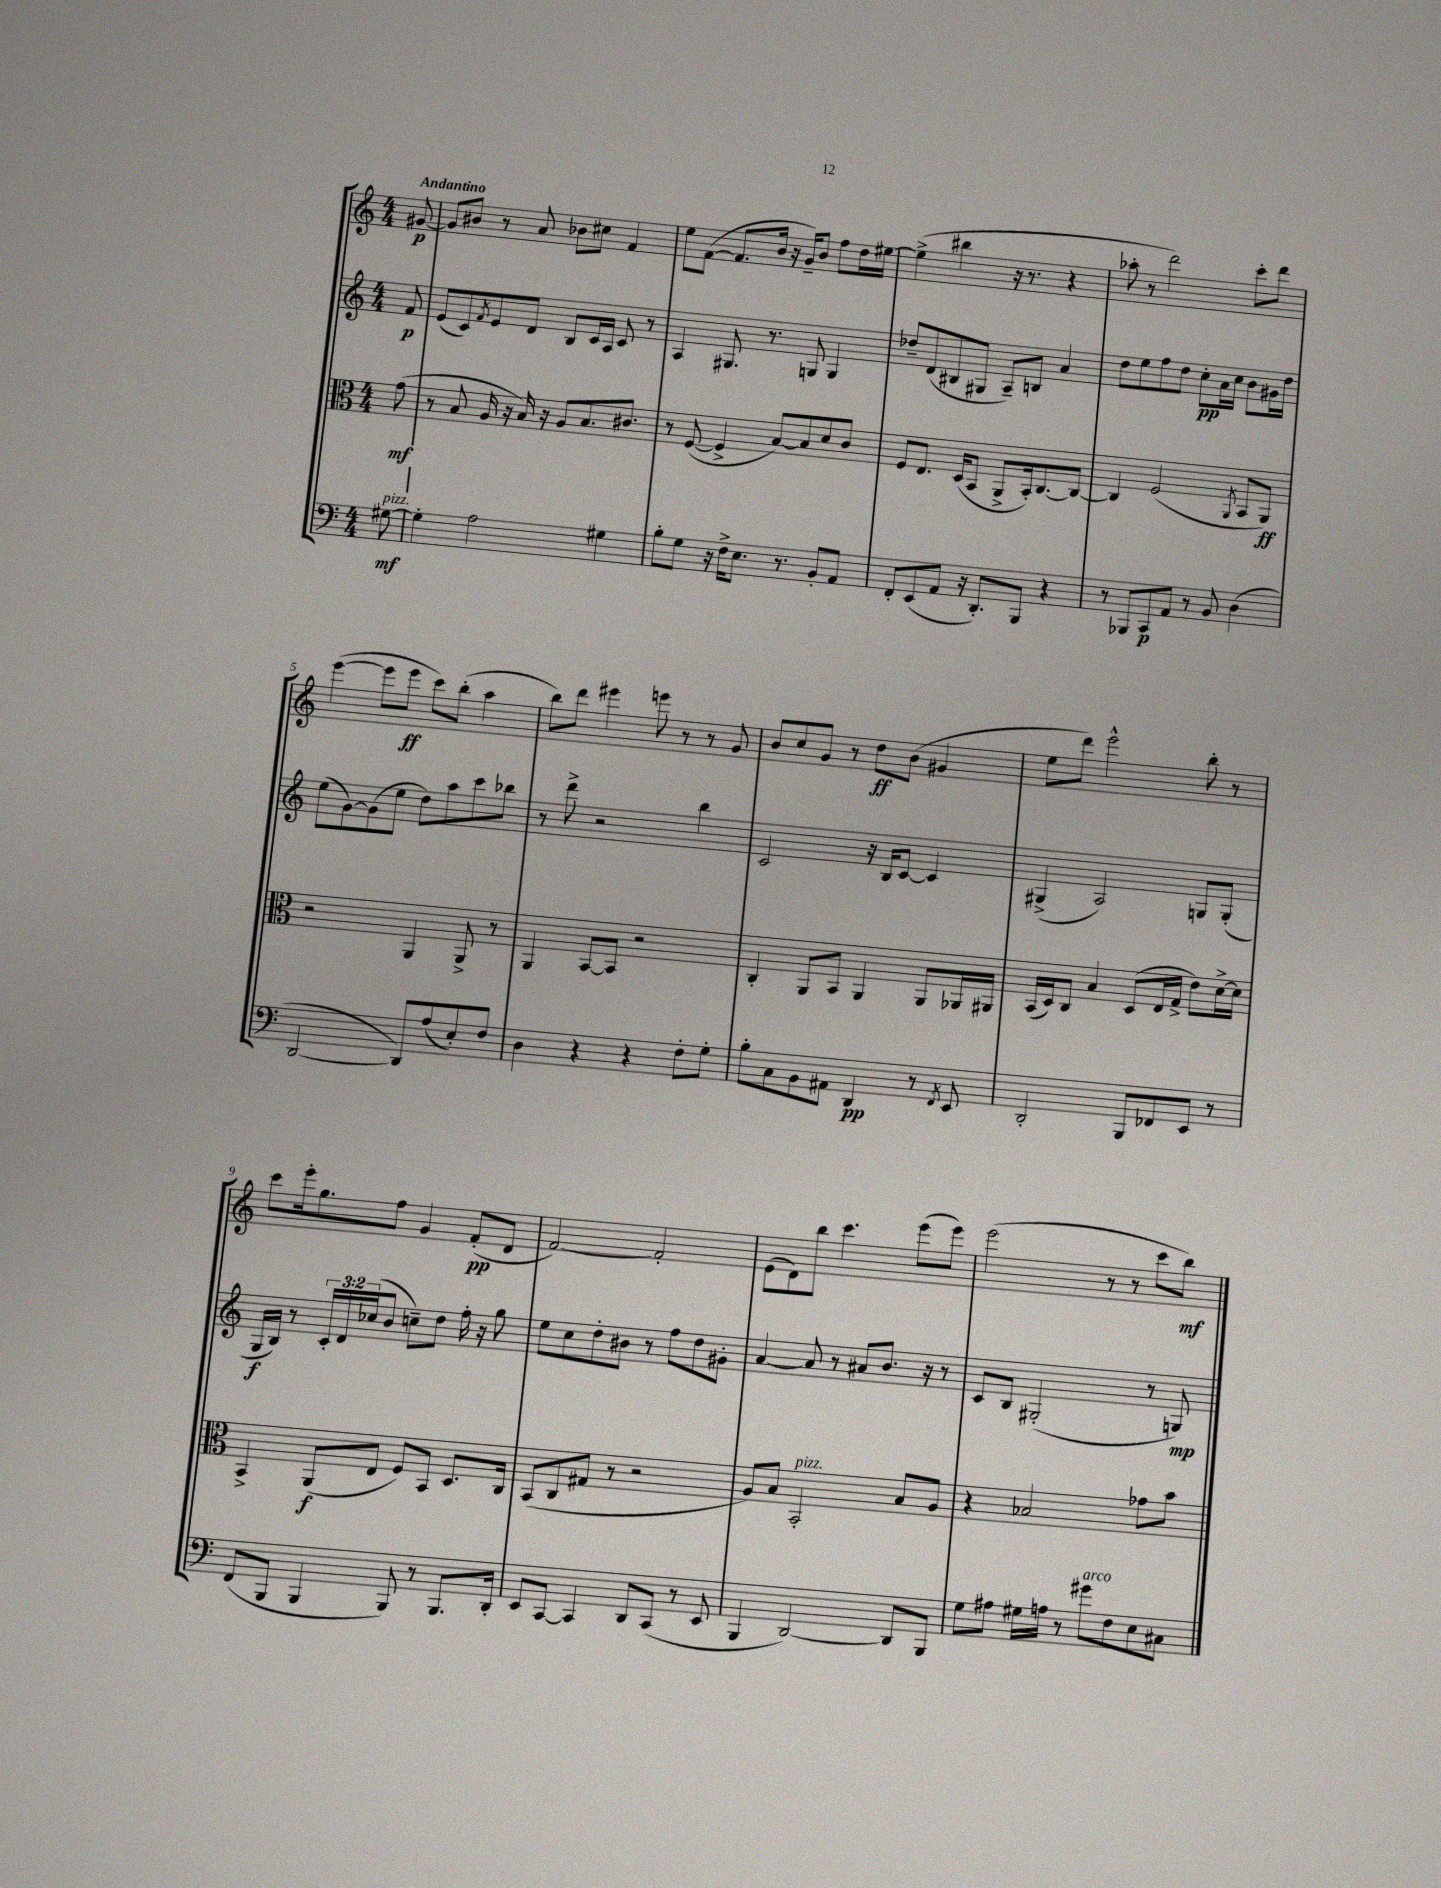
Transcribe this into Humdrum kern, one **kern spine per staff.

**kern	**dynam	**kern	**dynam	**kern	**dynam	**kern	**dynam
*part4	*part4	*part3	*part3	*part2	*part2	*part1	*part1
*staff4	*staff4	*staff3	*staff3	*staff2	*staff2	*staff1	*staff1
*clefF4	*	*clefC3	*	*clefG2	*	*clefG2	*
*k[]	*	*k[]	*	*k[]	*	*k[]	*
*M4/4	*	*M4/4	*	*M4/4	*	*M4/4	*
=	=	=	=	=	=	=	=
!	!	!	!	!	!	!LO:TX:a:B:t=Andantino	!
!LO:TX:a:i:t=pizz.	!	!	!	!	!	!	!
[8G#X\	mf	(8g\	mf	8f/	p	[8g#X/	p
=1	=1	=1	=1	=1	=1	=1	=1
4G#'\]	.	8r	.	(8e/L	.	8g#/L]	.
.	.	8B/	.	8c/)	.	8b#X/J	.
.	.	.	.	8qf/	.	.	.
2A\	.	16A/	.	8e/	.	8r	.
.	.	16r	.	.	.	.	.
.	.	16B/)	.	8d/J	.	8a/	.
.	.	16r	.	.	.	.	.
.	.	8A/L	.	8B/L	.	8b-X\L	.
.	.	8.B/	.	16c/L	.	8cc#X\J	.
.	.	.	.	16A/JJ	.	.	.
4G#X\	.	.	.	8c/	.	4f/	.
.	.	8.c#X/J	.	.	.	.	.
.	.	.	.	8r	.	.	.
=2	=2	=2	=2	=2	=2	=2	=2
8B'\L	.	8r	.	4A/	.	8ee\L	.
8G\J	.	([8F/	.	.	.	([8f\J	.
16r	.	4F^/]	.	8.G#X/	.	8.f/L]	.
16F^\KL	.	.	.	.	.	.	.
8.E\J	.	.	.	.	.	.	.
.	.	.	.	8.r	.	16b/Jk	.
.	.	[8B/L)	.	.	.	16r	.
8.r	.	.	.	.	.	16g~/KL)	.
.	.	8B/]	.	8Gn/	.	8b/J	.
8BB'/L	.	8d/	.	4G/	.	8ff\L	.
8AA/J	.	8c/J	.	.	.	16dd\L	.
.	.	.	.	.	.	[16ee#X\JJ	.
=3	=3	=3	=3	=3	=3	=3	=3
8FF'/L	.	8F/L	.	8dd-X~/L	.	(4ee#^\]	.
(8EE/	.	8.E/J	.	(8d/	.	.	.
8AA/J	.	.	.	8B#X/	.	4bb#X\	.
.	.	(16D/KL	.	.	.	.	.
16r	.	8BB/J	.	8G#X/J	.	.	.
8.DD'/L)	.	.	.	.	.	.	.
.	.	8AA^/L	.	8A~/L)	.	16r	.
.	.	.	.	.	.	8.r	.
8BBB/J	.	16BB'/k)	.	8Bn/J	.	.	.
.	.	[8.C/	.	.	.	.	.
4r	.	.	.	4a/	.	4r	.
.	.	8C/J_	.	.	.	.	.
=4	=4	=4	=4	=4	=4	=4	=4
8r	.	4C/]	.	8dd\L	.	8aa-X'\	.
8BBB-X/L	.	.	.	8ee\	.	8r	.
8CC/	p	(2F/	.	8ff\	.	2ddd\)	.
8AA/J	.	.	.	8dd\J	.	.	.
8r	.	.	.	8cc'\L	pp	.	.
8BB/	.	.	.	16a\L	.	.	.
.	.	.	.	16cc\JJ	.	.	.
.	.	8qAA/	.	.	.	.	.
(4D\	.	8BB/L	.	8b\L	.	8ccc'\L	.
.	.	8AA/J)	ff	16g#X\L	.	8ddd\J	.
.	.	.	.	16dd\JJ	.	.	.
!!LO:LB:g=z
=5	=5	=5	=5	=5	=5	=5	=5
[2DD/	.	2r	.	(8ee\L	.	([4eee\	.
.	.	.	.	[8g\)	.	.	.
.	.	.	.	(8g\]	.	8eee\L]	.
.	.	.	.	8ee\J	.	8eee\J	ff
8DD/L])	.	4AA/	.	8dd\L)	.	8ccc\L)	.
(8A/	.	.	.	8aa\	.	(8bb'\J	.
8E'/)	.	8AA^/	.	8ccc\	.	4aa\	.
8F/J	.	8r	.	8bb-X\J	.	.	.
=6	=6	=6	=6	=6	=6	=6	=6
4D\	.	4AA/	.	8r	.	8bb\L)	.
.	.	.	.	8ddd^\	.	8ddd\J	.
4r	.	[8BB/L	.	2r	.	4eee#X\	.
.	.	8BB/J]	.	.	.	.	.
4r	.	2r	.	.	.	8eeen\	.
.	.	.	.	.	.	8r	.
8F'\L	.	.	.	4bb\	.	8r	.
8G'\J	.	.	.	.	.	8g/	.
=7	=7	=7	=7	=7	=7	=7	=7
8B'\L	.	4C'/	.	2c/	.	8b/L	.
8C\	.	.	.	.	.	8cc/	.
8BB\	.	8AA/L	.	.	.	8g/J	.
8AA#X\J	.	8BB/J	.	.	.	8r	.
4DD/	pp	4AA/	.	16r	.	8dd\L	ff
.	.	.	.	16B/KL	.	.	.
.	.	.	.	[8c/J	.	(8b\J	.
8r	.	8AA/L	.	4c/]	.	4g#X/	.
8qFF/	.	.	.	.	.	.	.
8EE/	.	16AA-X/L	.	.	.	.	.
.	.	16AA#X/JJ	.	.	.	.	.
=8	=8	=8	=8	=8	=8	=8	=8
2DD'/	.	(16BB/LL	.	(4G#X^/	.	8ee\L	.
.	.	16D/J)	.	.	.	.	.
.	.	8C/J	.	.	.	8ddd\J)	.
.	.	4B/	.	2A/)	.	2eee^^\	.
8BBB/L	.	(8D/L	.	.	.	.	.
8FF-X/	.	16E/L	.	.	.	.	.
.	.	16G^/JJ	.	.	.	.	.
8EE/J	.	8e\L)	.	8Gn/L	.	8bb'\	.
8r	.	[16d^\L	.	(8G'/J	.	8r	.
.	.	16d\JJ]	.	.	.	.	.
!!LO:LB:g=z
=9	=9	=9	=9	=9	=9	=9	=9
(8FF/L	.	4BB^/	.	16G/LL	f	8ccc\L	.
.	.	.	.	16B/JJ)	.	.	.
8BBB/J	.	.	.	8r	.	16eee'\k	.
.	.	.	.	.	.	8.gg\	.
4BBB/	.	(8AA/L	f	24c'/LL	.	.	.
.	.	.	.	24d/	.	.	.
.	.	.	.	(24cc-X/J	.	.	.
.	.	8E/J	.	8b/J	.	8ff\J	.
8BBB/)	.	8F/L)	.	8ccn~\L)	.	4g/	.
8r	.	8BB/J	.	8dd\J	.	.	.
8.BBB/L	.	8.D/L	.	16ff'\	.	(8f'/L	pp
.	.	.	.	16r	.	.	.
.	.	.	.	8gg\	.	8d/J	.
16DD'/Jk	.	16C/Jk	.	.	.	.	.
=10	=10	=10	=10	=10	=10	=10	=10
8EE/L	.	(8BB/L	.	8ee\L	.	[2f/)	.
[8CC/J	.	8C/	.	8cc\	.	.	.
4CC/]	.	8G#X/J	.	8dd'\	.	.	.
.	.	8r	.	8b#X\J	.	.	.
8DD/L	.	2r	.	8r	.	2f'/]	.
(8CC/J	.	.	.	8ff\L	.	.	.
8r	.	.	.	8dd\	.	.	.
8EE/	.	.	.	8g#X'\J	.	.	.
=11	=11	=11	=11	=11	=11	=11	=11
4BBB/	.	8A/L)	.	[4a/	.	(8e\L	.
.	.	8B/J	.	.	.	8d\)	.
!	!	!LO:TX:a:i:t=pizz.	!	!	!	!	!
[2DD/)	.	2BB'/	.	8a/]	.	8bb\J	.
.	.	.	.	8r	.	4.ccc\	.
.	.	.	.	8a#X/L	.	.	.
.	.	.	.	8.b/J	.	.	.
8DD/L]	.	8B/L	.	.	.	(8eee\L	.
.	.	.	.	16r	.	.	.
8BBB/J	.	8A/J	.	8r	.	8eee\J)	.
=12	=12	=12	=12	=12	=12	=12	=12
8G\L	.	4r	.	8c/L	.	(2eee\	.
8A#X\J	.	.	.	8B/J	.	.	.
16G#X\LL	.	2B-X/	.	(2G#X'/	.	.	.
16An\JJ	.	.	.	.	.	.	.
8r	.	.	.	.	.	.	.
!LO:TX:a:i:t=arco	!	!	!	!	!	!	!
8g#X\L	.	.	.	.	.	8r	.
8F\	.	.	.	.	.	8r	.
8E\	.	8g-X\L	.	8r	.	8ccc\L	.
8C#X\J	.	8b\J	.	8Gn/)	mp	8bb\J)	mf
==	==	==	==	==	==	==	==
*-	*-	*-	*-	*-	*-	*-	*-
